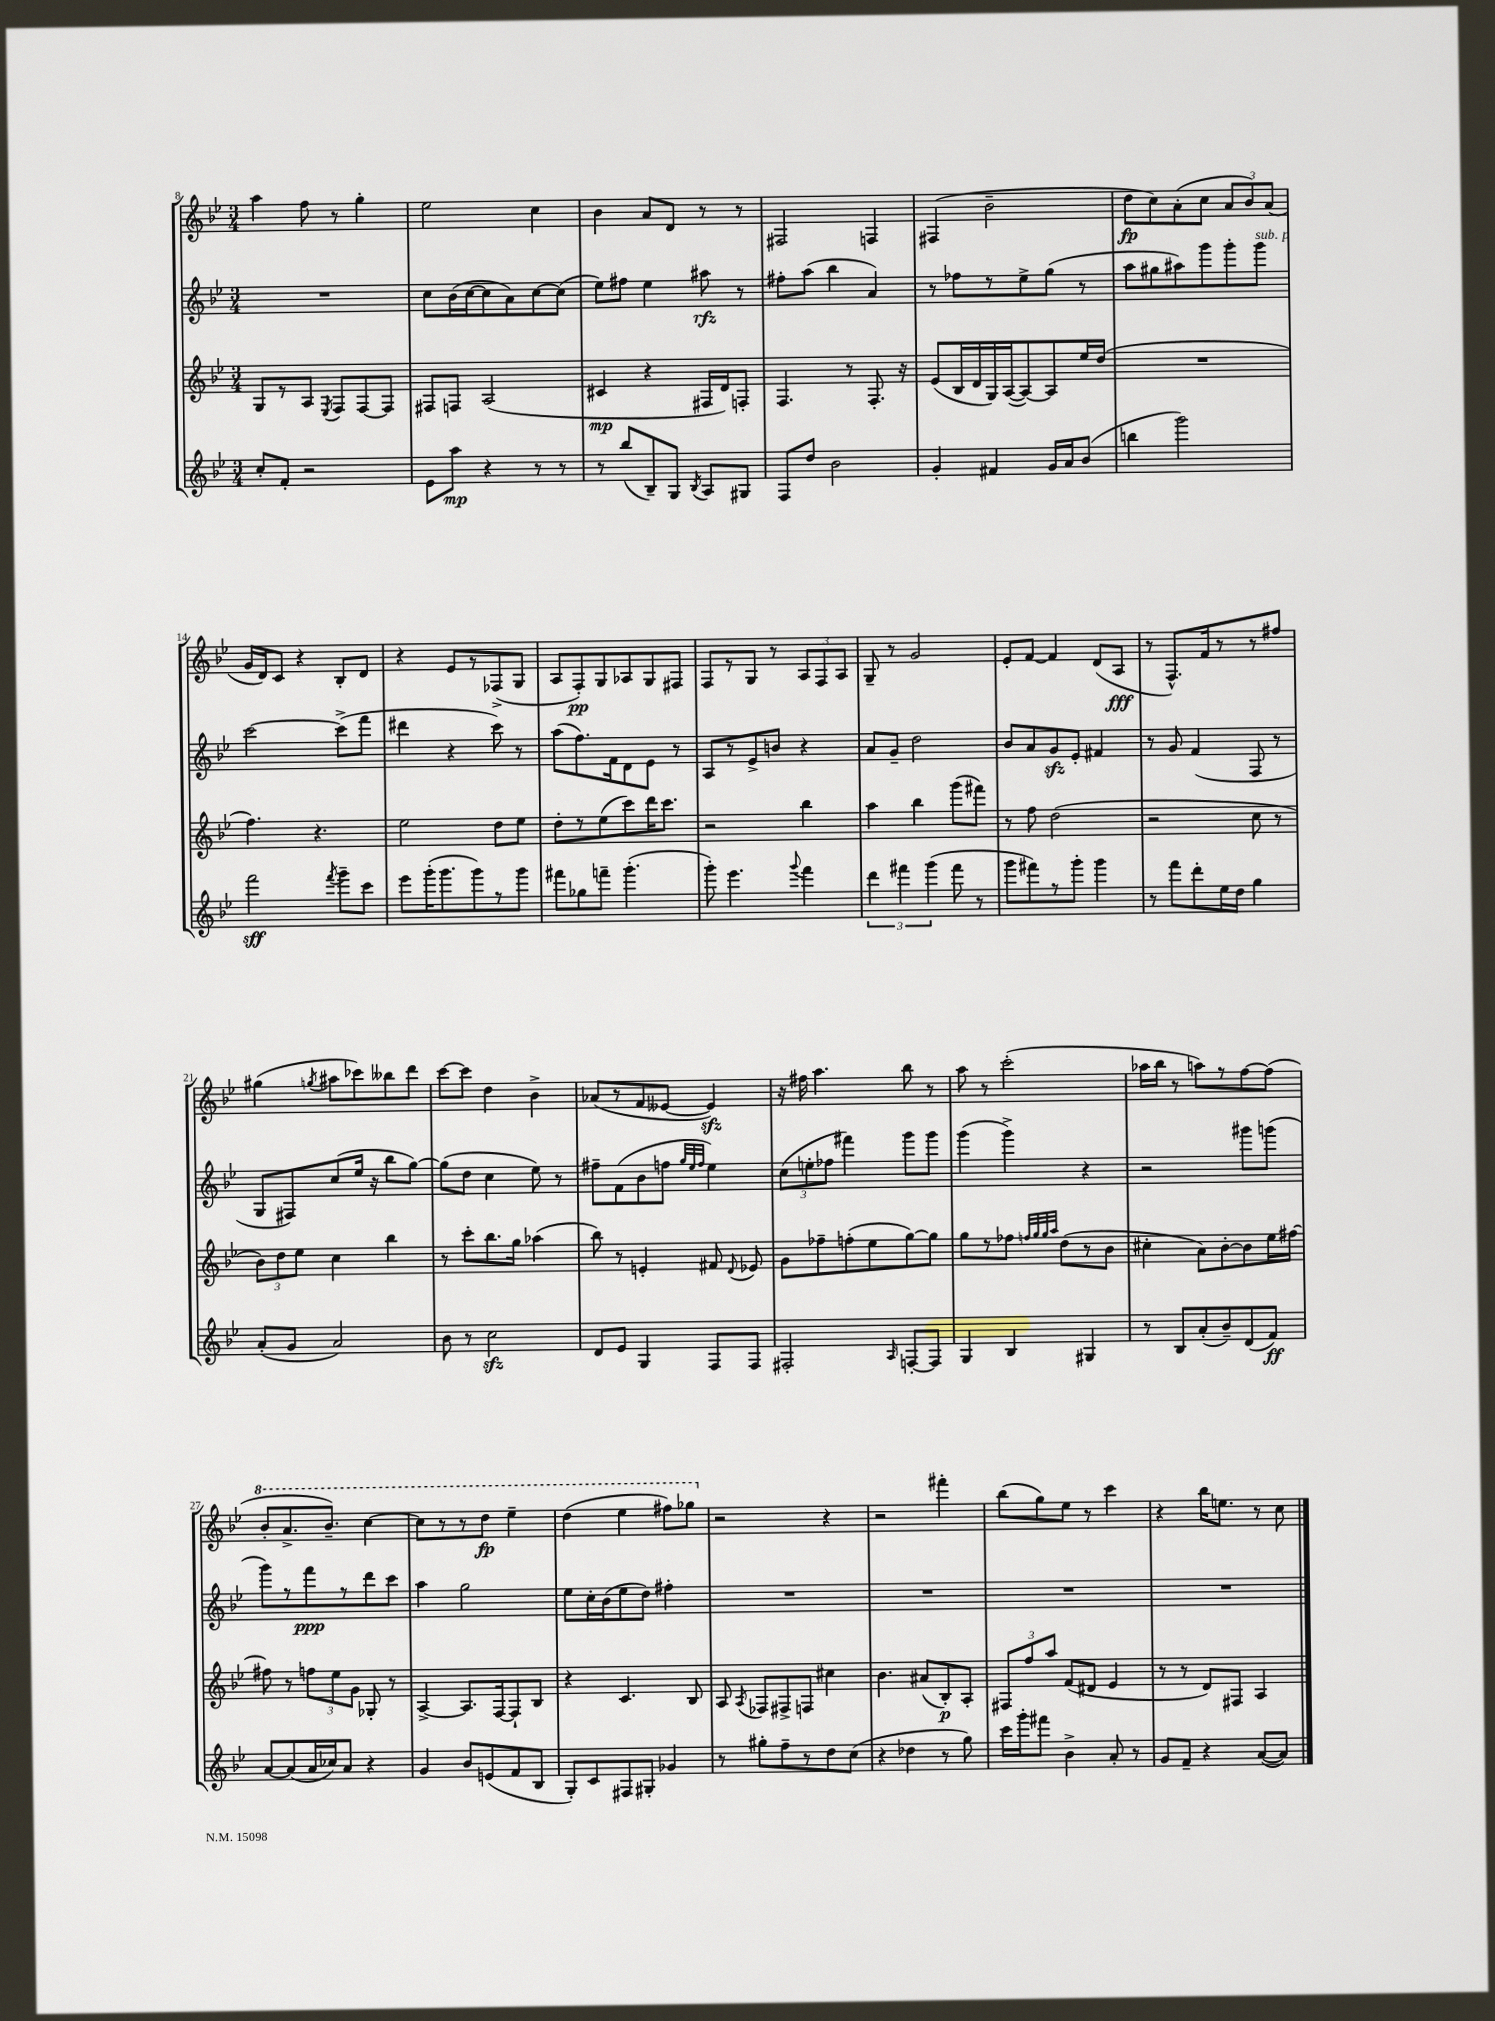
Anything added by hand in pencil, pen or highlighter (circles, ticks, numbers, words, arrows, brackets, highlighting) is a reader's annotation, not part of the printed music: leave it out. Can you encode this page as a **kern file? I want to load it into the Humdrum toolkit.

**kern	**kern	**kern	**kern
*staff4	*staff3	*staff2	*staff1
*clefG2	*clefG2	*clefG2	*clefG2
*k[b-e-]	*k[b-e-]	*k[b-e-]	*k[b-e-]
*M3/4	*M3/4	*M3/4	*M3/4
8cc'/L	8G/L	2.r	4aa\
8f'/J	8r	.	.
2r	8A/J	.	8ff\
.	8qE-/	.	.
.	8F/L	.	8r
.	[8F/	.	4gg'\
.	8F/]J	.	.
=	=	=	=
8e-\L	8F#/L	8cc\L	2ee-\
8aa\J	8F/J	(16b-\L	.
.	.	[16cc\J	.
4r	(2A/	8cc\]	.
.	.	8a\)	.
8r	.	[8cc\	4cc\
8r	.	(8cc\]J	.
=	=	=	=
8r	4c#/	8ee-\L)	4b-\
(8bb-/L	.	8ff#\J	.
8B-~/)	4r	4ee-\	8a/L
8G/J	.	.	8d/J
8qB-/	.	.	.
8A/L	16F#/LL	8aa#\	8r
.	16d/J)	.	.
8G#/J	8F'/J	8r	8r
=	=	=	=
8F/L	4.F/	8ff#'\L	2F#/
8dd/J	.	(8aa\J	.
2b-\	.	4bb-\	.
.	8r	.	.
.	8.F'/	4a/)	4F/
.	16r	.	.
=	=	=	=
4g'/	(8e-/L	8r	(4F#/
.	16B-/L	8ff-\L	.
.	16d/	.	.
4f#/	16G/)	8r	2b-~\
.	([16A/J	.	.
.	8A/_)	8ee-^\	.
16g/LL	8A/]	(8gg\J	.
16a/J	.	.	.
(8b-/J	16ee-/L	8r	.
.	(16dd/JJ	.	.
=	=	=	=
4bb\	2.r	8aa\L	8dd\L
.	.	8gg#\	8cc\)
2ggg\)	.	8aa#\)	(8a'\
.	.	8ggg\	8cc\J
.	.	8ggg'\	12a/L
.	.	.	12b-/)
.	.	8ggg\J	.
.	.	.	(12a/J
=	=	=	=
2fff\	4.ff\)	[2ccc\	16g/LL
.	.	.	16d/J)
.	.	.	8c/J
.	.	.	4r
.	4.r	.	.
8qfff/	.	.	.
8ggg~\L	.	(8ccc^\]L	8B-'/L
8ccc\J	.	8fff\J	8d/J
=	=	=	=
8eee-\L	2ee-\	4ddd#\	4r
(16ggg'\K	.	.	.
8.ggg\	.	.	.
.	.	4r	8e-/L
8ggg\)	.	.	8r
8r	8dd\L	8ccc\)	(8F-^/
8ggg\J	8ee-\J	8r	8G/J
=	=	=	=
8fff#\L	8dd'\L	(8aa\L	8A/L
8gg-\	8r	8.ff\)	8F'/)
8fff~\J	(8ee-\	.	8G/
.	.	16f\k	.
(4.ggg'\	8ccc\)	8d\	8A-/
.	16ddd\K	8e-\J	8G/
.	8.ccc\J	.	.
.	.	8r	8F#/J
=	=	=	=
8ggg'\)	2r	8A/L	8F/L
4.eee-\	.	8r	8r
.	.	8e-^/	8G/J
.	.	8b/J	8r
8qqggg/	.	.	.
4fff\	4bb-\	4r	12A/L
.	.	.	12F/
.	.	.	12A/J
=	=	=	=
6ddd\	4aa\	8a/L	8G~/
.	.	8g~/J	8r
6fff#\	.	.	.
.	4bb-\	2dd\	2g/
(6ggg\	.	.	.
8fff#\	(8ggg\L	.	.
8r	8fff#\J)	.	.
=	=	=	=
8ggg\L	8r	8b-/L	8e-'/L
8fff#\)	8ff\	8a/	[8f/J
8r	(2dd\	8g/	4f/]
8ggg'\J	.	8e-'/J	.
4ggg\	.	4f#/	(8d/L
.	.	.	8A/J
=	=	=	=
8r	2r	8r	8r
8fff\L	.	8g/	8.F^^/L)
8ddd'\	.	(4f/	.
.	.	.	16f/k
16ee-\L	.	.	8r
16dd\JJ	.	.	.
4gg\	8cc\	8F/	8r
.	8r	8r	8ff#/J
=	=	=	=
(8a'/L	12b-\L)	8G/L	(4gg#\
.	12dd\	.	.
8g/J	.	8F#/)	.
.	12ee-\J	.	.
.	.	.	8qgg/
2a/)	4cc\	(8cc/	8aa#\L
.	.	16ee-/Jk	8ccc-\)
.	.	16r	.
.	4bb-\	8bb-\L	8bb--\
.	.	[8gg\J)	8ddd\J
=	=	=	=
8b-\	8r	(8gg\]L	[8ccc\L
8r	8ccc'\L	8dd\J	8ccc\]J
2cc\	8.bb-\	4cc\	4dd\
.	16gg\Jk	.	.
.	(4aa-\	8ee-\)	4b-^\
.	.	8r	.
=	=	=	=
8d/L	8bb-\)	8ff#~\L	(8a-/L
8e-/J	8r	(8f\	8r
4G/	4e'/	8b-\	8f/
.	.	8ff\J	[8e--/J
.	.	32qqgg/LLL	.
.	.	32qqee-/	.
.	.	32qqff/JJJ	.
8F/L	8f#/	4ee-\)	4e--/])
.	8qqd/	.	.
8F/J	8e-/	.	.
=	=	=	=
2F#'/	8g\L	(12cc\L	16r
.	.	.	16ff#\
.	.	12ee'\	.
.	8ff-~\	.	4.aa\
.	.	12ff-\J	.
.	(8ff'\	4fff#\)	.
.	8ee-\	.	.
16qqA/	.	.	.
[8F'/L	[8gg\)	8ggg\L	8bb-\
8F/]J	8gg\]J	8ggg\J	8r
=	=	=	=
4G/	8gg\L	(4ggg\	8aa\
.	8r	.	8r
4B-/	8ff-\J	4ggg^\)	(2ccc'\
.	32qqff/LLL	.	.
.	32qqgg/	.	.
.	32qqgg/	.	.
.	32qqaa/JJJ	.	.
.	(8dd\L	.	.
4G#/	8r	4r	.
.	8b-\J	.	.
=	=	=	=
8r	4cc#'\	2r	16aa-\LL
.	.	.	16bb-\JJ
8B-/L	.	.	8r
(8a'/	8a\L)	.	8aa\L)
8b-~/)	[8b-'\	.	8r
(8d/	8b-\]	8ggg#\L	[8ff\
8f/J)	16ee-\L	(8ggg\J	(8ff\]J
.	[16ff#\JJ	.	.
=	=	=	=
[8a/L	8ff#\]	8ggg\L)	8bb-'/L
(8a/]	8r	8r	8.aa^/
16a/L	12ff\L	8fff\	.
16cc-/J)	.	.	8.bb-~/J)
.	12ee-\	.	.
8a/J	.	8r	.
.	12g\J	.	.
4r	8G-'/	8ddd\	[4ccc\
.	8r	8ccc\J	.
=	=	=	=
4g/	[4A^/	4aa\	8ccc\]L
.	.	.	8r
8b-/L	8.A/]L	2gg\	8r
(8e/	.	.	8ddd\J
.	[16F/k	.	.
8f/	8F`/]	.	4eee-~\
8B-/J	8B-/J	.	.
=	=	=	=
8G'/L)	4r	8ee-\L	(4ddd\
8c/	.	16cc'\L	.
.	.	(16b-\J	.
8F#/	4.c/	8ee-\	4eee-\
8G#'/J	.	8dd\J)	.
4g-/	.	4ff#'\	8fff#\L)
.	8B-/	.	8ggg-\J
=	=	=	=
8r	8A/	2.r	2r
.	8qA/	.	.
8gg#'\L	8F-/L	.	.
8ff~\	8F#^/	.	.
8r	8F/J	.	.
8dd\	4cc#\	.	4r
(8cc\J	.	.	.
=	=	=	=
4r	4.b-\	2.r	2r
4dd-\	.	.	.
.	(8a#/L	.	.
8r	8B-'/)	.	4fff#'\
8gg\)	8A'/J	.	.
=	=	=	=
16ccc\LL	12F#/L	2.r	(8bb-\L
16ggg'\J	.	.	.
.	12ff/	.	.
8fff#\J	.	.	8gg\)
.	12aa/J	.	.
4b-^\	(8f/L	.	8ee-\J
.	8d#/J	.	8r
8a'/	4e-/	.	4ccc\
8r	.	.	.
=	=	=	=
8g/L	8r	2.r	4r
8f~/J	8r	.	.
4r	8d/L)	.	16bb-\LK
.	.	.	8.ee\J
.	8F#/J	.	.
([8a/L	4A/	.	8r
8a/]J)	.	.	8cc\
==	==	==	==
*-	*-	*-	*-
